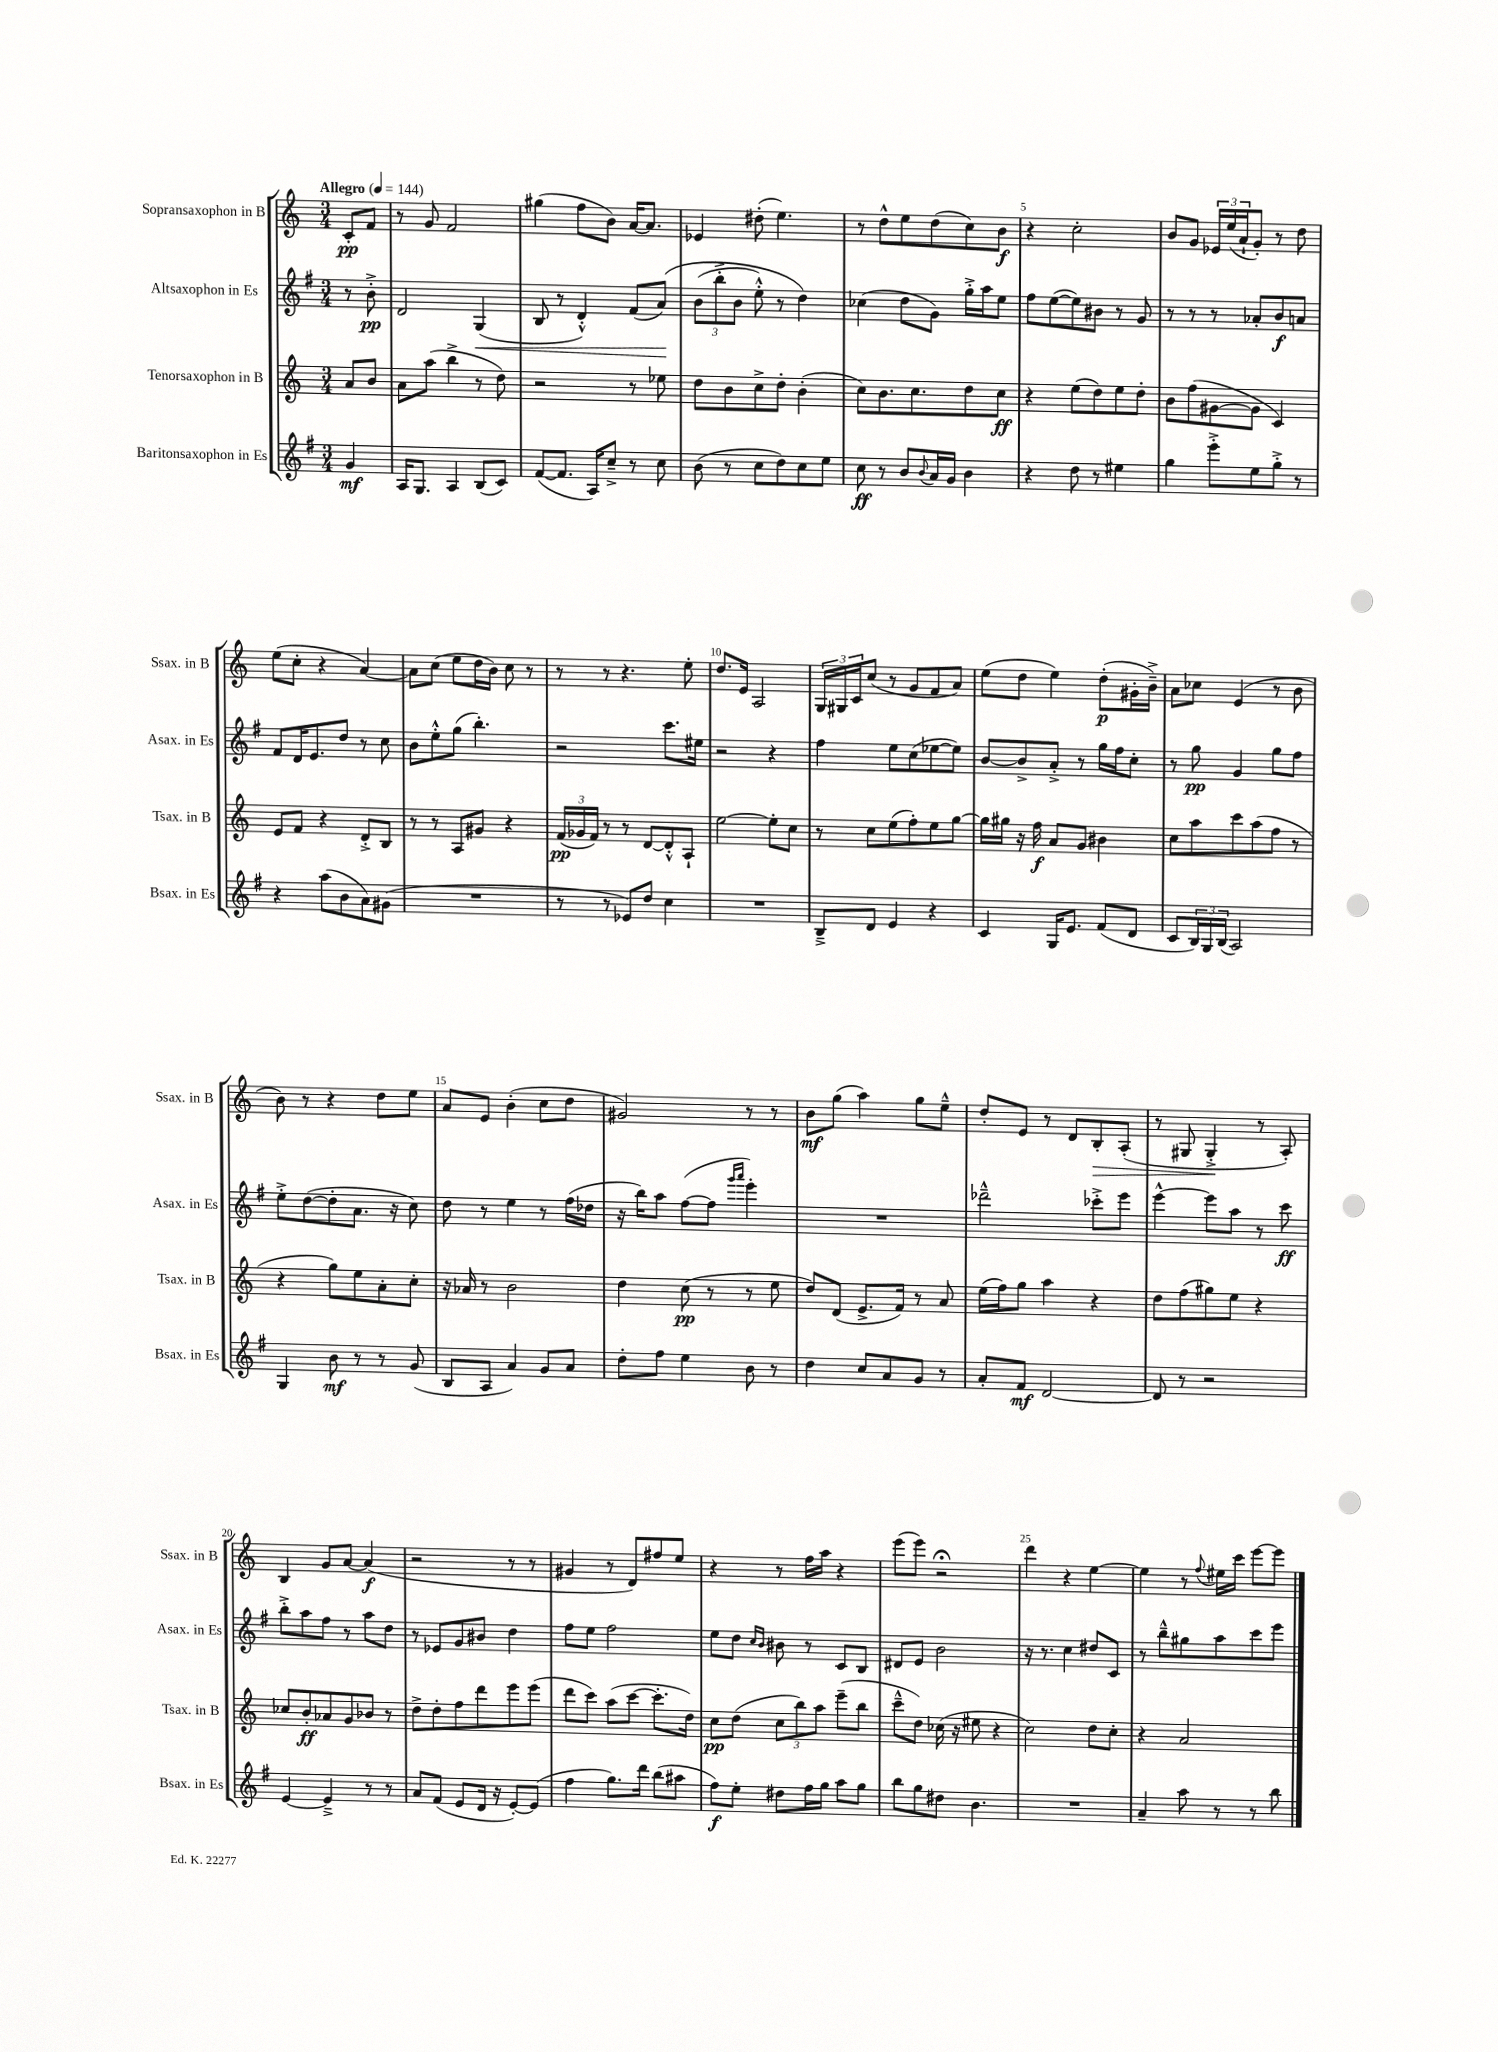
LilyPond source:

<<
\new StaffGroup <<
\new Staff = "s0" \with { instrumentName = "Sopransaxophon in B" shortInstrumentName = "Ssax. in B" } {
    \clef treble \key c \major \numericTimeSignature \time 3/4 \partial 4 \tempo "Allegro" 4 = 144
    c'8-.\pp f'8 |
    r8 g'8 f'2 |
    gis''4( f''8 b'8) a'16~ a'8. |
    ees'4 dis''8-.( e''4.) |
    r8 d''8-^ e''8 d''8( c''8) b'8\f |
    r4 c''2-. |
    b'8 g'8 \tuplet 3/2 { ees'16 e''16( a'16-! } g'8-.) r8 d''8 |
    e''8( c''8-. r4 a'4~) |
    a'8 c''8( e''8 d''16 b'16) c''8 r8 |
    r8 r8 r4. e''8-. |
    d''8. e'16 a2 |
    \tuplet 3/2 { g16 gis16 c'16 } c''8( r8 g'8 f'8 a'8) |
    e''8( d''8 e''4) d''8-.\p( gis'16-. b'16--->) |
    a'8 ces''8 e'4( r8 b'8 |
    b'8) r8 r4 d''8 e''8 |
    a'8 e'8 b'4-.( c''8 d''8 |
    gis'2) r8 r8 |
    b'8\mf g''8( a''4) g''8 e''8---^ |
    d''8-. e'8 r8 d'8 b8-.\> a8-.( |
    r8 gis8 gis4-.->\! r8 a8-.) |
    b4 g'8 a'8~ a'4\f( |
    r2 r8 r8 |
    gis'4 r8 d'8) fis''8 e''8 |
    r4 r8 f''16 a''16 r4 |
    e'''8( e'''8) r2\fermata |
    d'''4 r4 e''4~ |
    e''4 r8 \appoggiatura { f''8 } eis''16 c'''16 e'''8~ e'''8 \bar "|." |
}
\new Staff = "s1" \with { instrumentName = "Altsaxophon in Es" shortInstrumentName = "Asax. in Es" } {
    \clef treble \key g \major \numericTimeSignature \time 3/4 \partial 4
    r8 b'8-.->\pp |
    d'2 g4\<( |
    b8 r8 d'4-.-^) fis'8( a'8\!)\( |
    \tuplet 3/2 { b'8( b''8-.-> b'8 } e''8-.-^) r8 d''4\) |
    ces''4( d''8 g'8) g''16-.-> a''16 e''8 |
    fis''8 e''8~( e''8) bis'8 r8 g'8 |
    r8 r8 r8 aes'8-. b'8\f a'8 |
    fis'8 d'16 e'8. d''8 r8 c''8 |
    b'8 e''8-.-^ g''8( b''4.-.) |
    r2 c'''8. eis''16 |
    r2 r4 |
    fis''4 e''8 c''8( ees''8~ ees''8) |
    b'8~ b'8-> a'8-.-> r8 g''16 fis''16 c''8-. |
    r8 g''8\pp g'4 g''8 fis''8 |
    e''8-.-> d''8~( d''8-. a'8. r16 c''8) |
    d''8 r8 e''4 r8 fis''16( des''16 |
    r16 b''16) a''8 fis''8~( fis''8 \grace { g'''16 a'''16 } e'''4-.) |
    R2. |
    des'''2---^ ces'''8-.-> e'''8 |
    e'''4~-^ e'''8 a''8 r8 c'''8\ff |
    b''8-.-> a''8 fis''8 r8 a''8 d''8 |
    r8 ees'8 g'8 bis'8 d''4 |
    fis''8 e''8 fis''2 |
    e''8 d''8 \grace { c''16 b'16 } bis'8 r8 c'8 b8 |
    dis'8 e'8 b'2 |
    r16 r8. c''4 dis''8 c'8 |
    r8 b''8---^ gis''8 a''8 c'''8 e'''8 \bar "|." |
}
\new Staff = "s2" \with { instrumentName = "Tenorsaxophon in B" shortInstrumentName = "Tsax. in B" } {
    \clef treble \key c \major \numericTimeSignature \time 3/4 \partial 4
    a'8 b'8 |
    a'8 a''8( b''4-> r8 d''8) |
    r2 r8 ees''8 |
    d''8 b'8 c''8-> d''8-. b'4-.( |
    c''8) b'8. c''8. d''8 c''8\ff |
    r4 e''8( d''8) e''8 d''8-. |
    b'8 f''8( gis'8~ gis'8 c'4) |
    e'8 f'8 r4 d'8-.-> b8 |
    r8 r8 a8 gis'8 r4 |
    \tuplet 3/2 { f'16\pp( ges'16 f'16) } r8 r8 d'8~ d'8-.-^ a8-! |
    e''2~ e''8-. c''8 |
    r8 c''8 e''8( f''8-.) e''8 g''8~ |
    g''16 gis''16 r16 f''16\f a'8 g'8 bis'4 |
    c''8 a''8 c'''8 a''8( f''8 r8 |
    r4 g''8) e''8 a'8-. c''8-. |
    r16 aes'16 r8 b'2 |
    d''4 c''8\pp( r8 r8 e''8 |
    d''8) d'8( e'8.-> f'16) r8 a'8 |
    e''16( f''16) g''8 a''4 r4 |
    d''8 f''8( gis''8) e''8 r4 |
    ces''8 b'8-.\ff aes'8 g'8 bes'8 r8 |
    d''8-> d''8-. f''8 d'''8 e'''8 e'''8( |
    d'''8 c'''8) a''8( c'''8~ c'''8.-. d''16) |
    c''8\pp d''8( \tuplet 3/2 { c''8 b''8) a''8 } e'''8--( b''8 |
    c'''8---^ d''8) ces''16( r16 eis''8 r4 |
    c''2) d''8 c''8-. |
    r4 a'2 \bar "|." |
}
\new Staff = "s3" \with { instrumentName = "Baritonsaxophon in Es" shortInstrumentName = "Bsax. in Es" } {
    \clef treble \key g \major \numericTimeSignature \time 3/4 \partial 4
    g'4\mf |
    a16 g8. a4 b8( c'8) |
    fis'8~( fis'8. a16) c''8---> r8 c''8 |
    b'8( r8 c''8 d''8) c''8 e''8 |
    c''8\ff r8 b'8 \appoggiatura { b'8 } a'16 g'16 b'4 |
    r4 d''8 r8 eis''4 |
    g''4 e'''8-.-> e''8 g''8-.-> r8 |
    r4 a''8( b'8 a'8) gis'8( |
    R2. |
    r8 r8 ees'8) d''8 c''4 |
    R2. |
    b8---> d'8 e'4 r4 |
    c'4 g16 e'8. fis'8( d'8 |
    c'8 \tuplet 3/2 { b16) g16 b16( } a2) |
    g4 b'8\mf r8 r8 g'8( |
    b8 a8 a'4) g'8 a'8 |
    d''8-. fis''8 e''4 b'8 r8 |
    d''4 c''8 a'8 g'8 r8 |
    a'8-. fis'8\mf d'2~ |
    d'8 r8 r2 |
    e'4~ e'4---> r8 r8 |
    a'8 fis'8( e'8 d'16 r16 e'8~-.) e'8( |
    fis''4 g''8.) d'''16 b''8( ais''8 |
    fis''8\f) e''8-. dis''8 fis''16 g''16 a''8 g''8 |
    b''8 g''8 dis''8 b'4. |
    R2. |
    a'4-- a''8 r8 r8 b''8 \bar "|." |
}
>>
>>
\layout { \context { \Score \override BarNumber.break-visibility = ##(#f #t #t) barNumberVisibility = #(every-nth-bar-number-visible 5) } }
